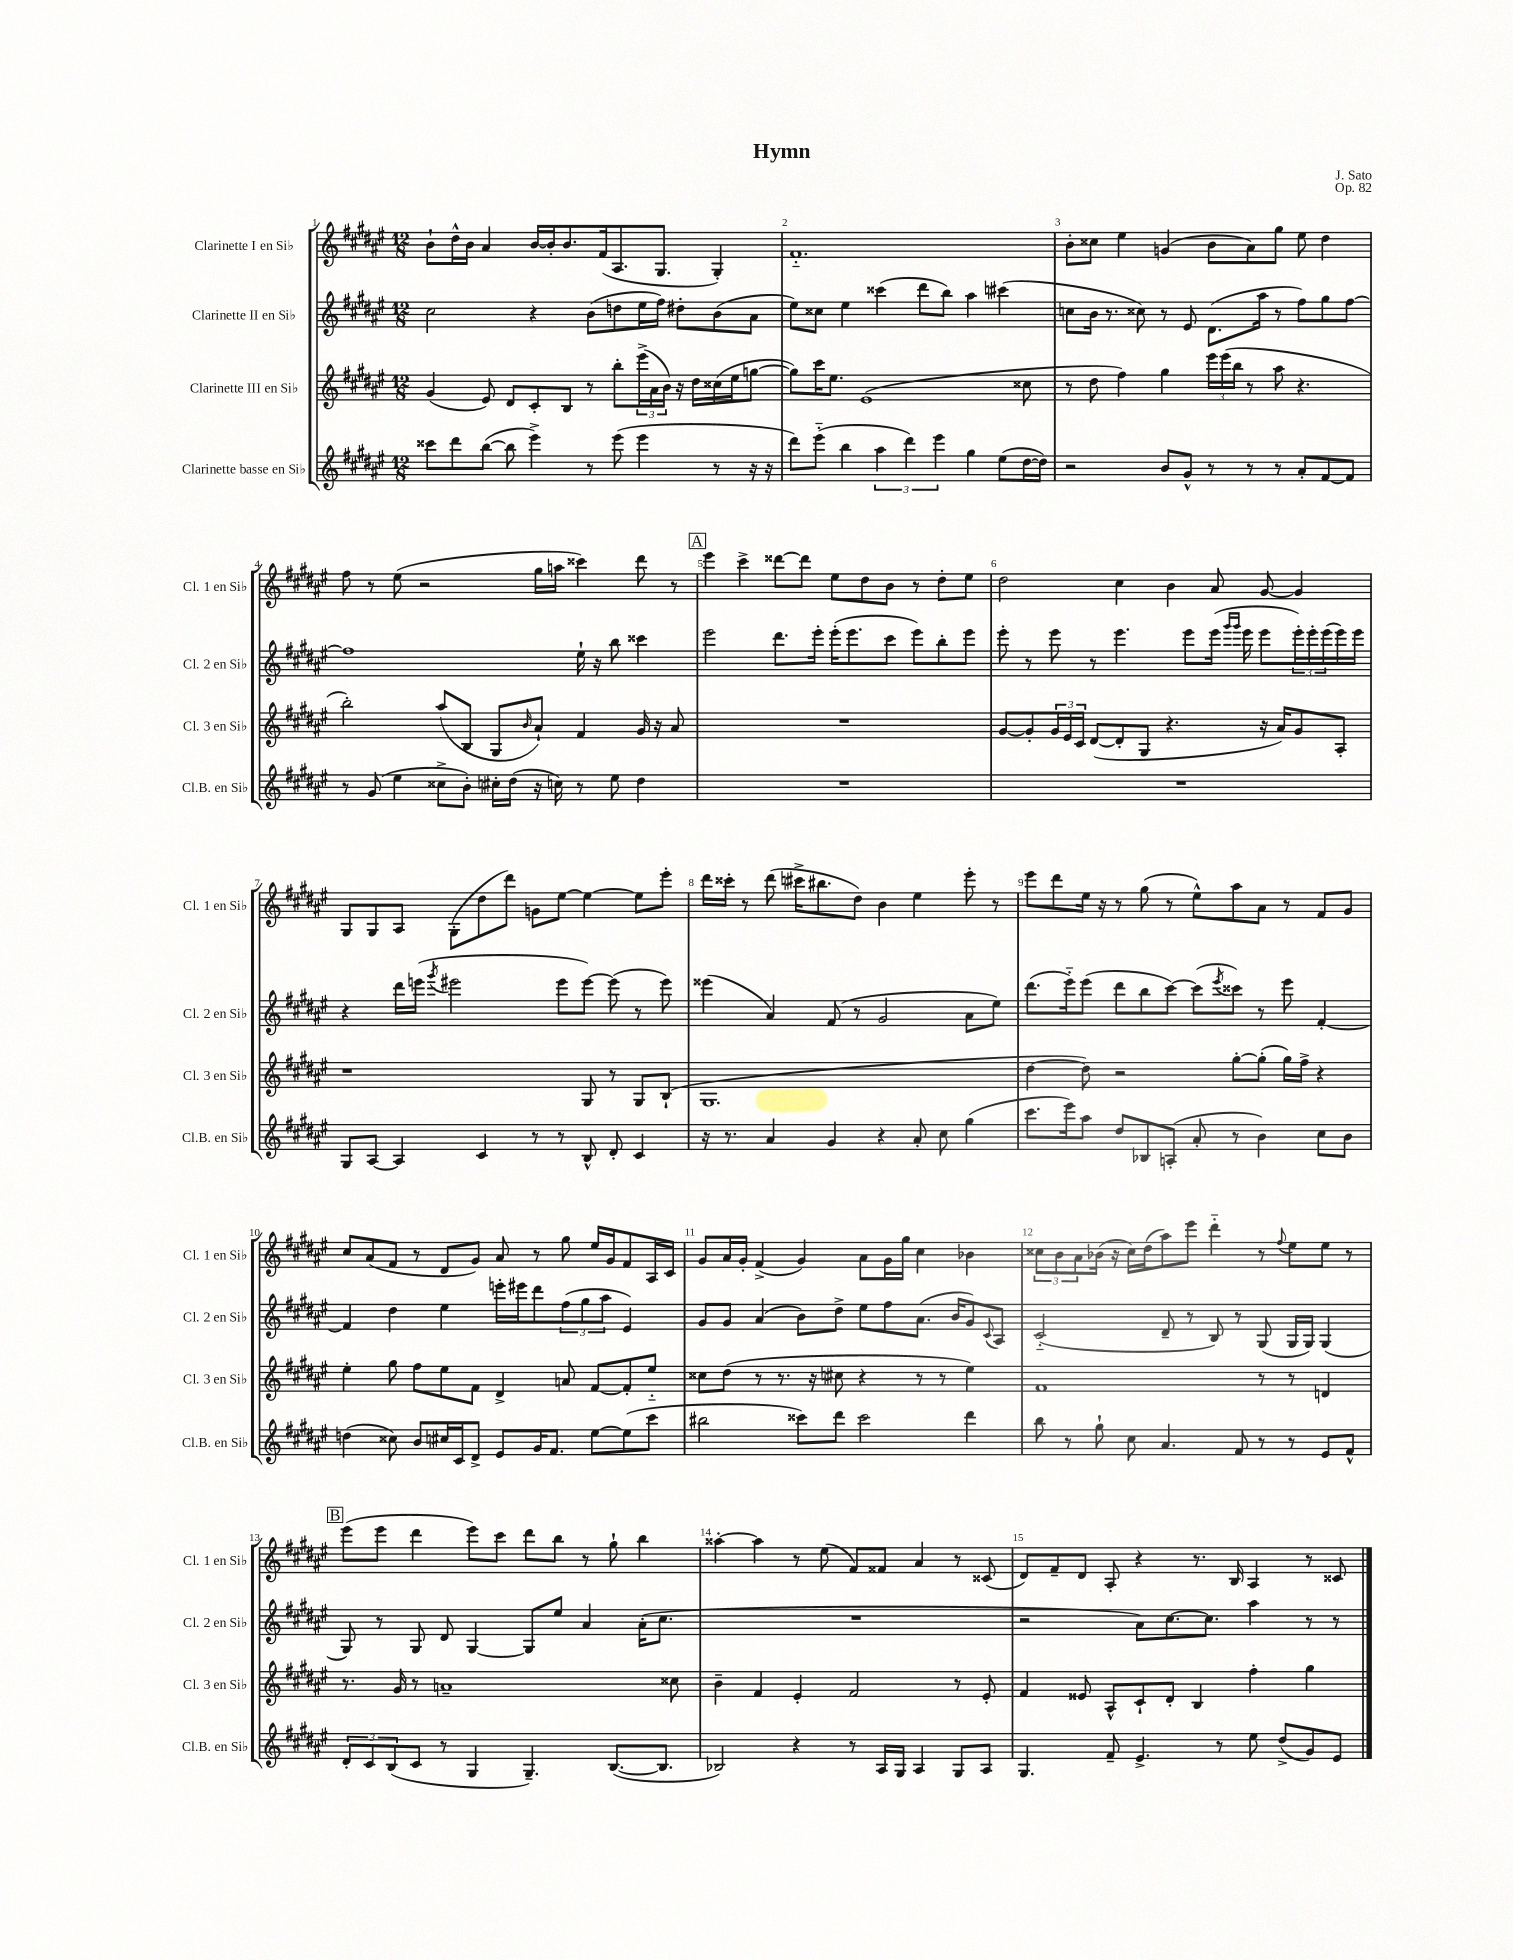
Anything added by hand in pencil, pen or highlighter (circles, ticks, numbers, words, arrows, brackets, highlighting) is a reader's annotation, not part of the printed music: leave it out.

**kern	**kern	**kern	**kern
*part4	*part3	*part2	*part1
*staff4	*staff3	*staff2	*staff1
*I"Clarinette basse en Si♭	*I"Clarinette III en Si♭	*I"Clarinette II en Si♭	*I"Clarinette I en Si♭
*I'Cl.B. en Si♭	*I'Cl. 3 en Si♭	*I'Cl. 2 en Si♭	*I'Cl. 1 en Si♭
*clefG2	*clefG2	*clefG2	*clefG2
*k[f#c#g#d#a#e#]	*k[f#c#g#d#a#e#]	*k[f#c#g#d#a#e#]	*k[f#c#g#d#a#e#]
*M12/8	*M12/8	*M12/8	*M12/8
=1	=1	=1	=1
8ccc##X\L	(4g#/	2cc#\	8b`\L
8ddd#\	.	.	16dd#^^\L
.	.	.	16b\JJ
([8bb\J	8e#/)	.	4a#/
8bb\]	8d#/L	.	.
4eee#^\)	8c#'/	4r	[16b/LL
.	.	.	16b'/J]
.	8B/J	.	8.b/
8r	8r	(8b\L	.
.	.	.	(16f#/k
(8eee#\	8bb'\L	8ddn\	8.A#/
4eee#\	(24eee#^\L	16ee#\L	.
.	24a#\	.	.
.	.	16ff#\JJ)	8.G#/J
.	24b\JJ)	.	.
.	16r	8dd#X'\L	.
.	16dd#\LL	.	.
8r	(16cc##X\	(8b\	4G#'/)
.	16ee#\J	.	.
16r	[8ggn\J	8a#\J	.
16r	.	.	.
=2	=2	=2	=2
8ddd#\L)	8gg\L])	8ee#\L)	1.f#
(8eee#\J	16ccc#\K	8cc##X\J	.
.	8.ee#\J	.	.
4bb\	.	4ee#\	.
.	(1e#	.	.
6aa#\	.	(4ccc##X\	.
6ddd#\)	.	.	.
.	.	8ddd#\L	.
6eee#\	.	.	.
.	.	8bb\J)	.
4gg#\	.	4aa#\	.
(8ee#\L	.	(4ccc#X\	.
[16dd#\L	8cc##X\	.	.
16dd#\JJ])	.	.	.
=3	=3	=3	=3
2r	8r	8ccn\L	8b'\L
.	8dd#\	16b\Jk	8cc##X\J
.	.	8.r	.
.	4ff#\)	.	4ee#\
.	.	8cc##X\)	.
8b/L	4gg#\	8r	(4gn/
8g#^^/J	.	8e#/	.
8r	24eee#\LL	(8.d#\L	8b\L
.	(24eee#\	.	.
.	24bb\JJ	.	.
8r	8r	.	8a#\)
.	.	16aa#\Jk	.
8r	8aa#\	8r	8gg#\J
8a#'/L	4.r	8ff#\L)	8ee#\
[8f#/	.	8gg#\	4dd#\
8f#/J]	.	[8ff#\J	.
!!LO:LB:g=z
=4	=4	=4	=4
8r	2bb'\)	1ff#]	8ff#\
(8g#/	.	.	8r
4ee#\	.	.	(8ee#\
.	.	.	2r
8cc##X^\L	(8aa#/L	.	.
8b'\J)	8B/J	.	.
16cc#X'\LL	8G#/L	.	.
(16dd#\JJ	.	.	.
.	16qqb/	.	.
16r	8a#`/J)	.	16gg#\LL
16ccn\)	.	.	16aan\JJ
8r	4f#/	16ee#`\	4ccc##X\)
.	.	16r	.
8ee#\	.	8bb\	.
4dd#\	16g#/	4ccc##X\	8ddd#\
.	16r	.	.
.	8a#/	.	8r
!!LO:REH:place=s1:t=A
=5	=5	=5	=5
1.r	1.r	2eee#\	4eee#\
.	.	.	4ccc#^\
.	.	8.ddd#\L	[8ddd##X\L
.	.	.	8ddd##\J]
.	.	16eee#'\Jk	.
.	.	(16eee#'\KL	8ee#\L
.	.	8.eee#\	.
.	.	.	8dd#\
.	.	8ccc#\J	8b\J
.	.	8eee#\L)	8r
.	.	8bb'\	8dd#'\L
.	.	8eee#\J	8ee#\J
=6	=6	=6	=6
1.r	[8g#/L	8eee#'\	2dd#\
.	8g#'/]	8r	.
.	24g#/L	8eee#\	.
.	24e#/	.	.
.	24c#/JJ	.	.
.	([8d#/L	8r	.
.	8d#'/]	4.eee#\	4cc#\
.	8G#/J	.	.
.	4.r	.	4b\
.	.	8eee#\L	.
.	.	(16eee#\Jk	8a#/
.	.	16qqggg#/LL	.
.	.	16qqggg#/JJ	.
.	.	16eee#\	.
.	16r	8eee#\L	[8g#/
.	16a#/KL)	.	.
.	8g#/	24eee#'\L)	4g#/]
.	.	24eee#'\	.
.	.	(24eee#\	.
.	8A#'/J	16eee#\)	.
.	.	16eee#\JJ	.
!!LO:LB:g=z
=7	=7	=7	=7
8G#/L	1r	4r	8G#/L
[8A#/J	.	.	8G#/
4A#/]	.	16ddd#\LL	8A#/J
.	.	(16eeen\JJ	.
.	.	8qggg#/	.
.	.	2eee#X\	(8G#'\L
4c#/	.	.	8dd#\
.	.	.	8ddd#\J)
8r	.	.	8gn\L
8r	.	8eee#\L	[8ee#\J
8B^^/	8G#/	[8eee#\J)	4ee#\_
8d#'/	8r	(8eee#\]	.
4c#/	8G#/L	8r	8ee#\L]
.	(8B`/J	8eee#\)	8eee#'\J
=8	=8	=8	=8
16r	1.G#	(4eee##X\	16ddd#\LL
8.r	.	.	16ccc##X'\JJ
.	.	.	8r
4a#/	.	4a#/)	(8ddd#\
.	.	.	16ccc#X^\KL
.	.	.	8.bb#X\
4g#/	.	(8f#/	.
.	.	8r	8dd#\J)
4r	.	2g#/	4b\
8a#'/	.	.	4ee#\
8cc#\	.	.	.
(4gg#\	.	8a#\L	8eee#'\
.	.	8ee#\J)	8r
=9	=9	=9	=9
8.ccc#\L	[4dd#\	(8.ddd#\L	8eee#\L
.	.	.	8ddd#\
16eee#\k)	.	16eee#\k)	.
8aa#\J	8dd#\])	(8eee#\J	16ee#\Jk
.	.	.	16r
8dd#/L	2r	8ddd#\L	8r
8B-X/	.	8bb\	(8gg#\
(8An'/J	.	[8ccc#\J)	8r
8a#'/	.	(8ccc#\L]	8ee#^^\L)
.	.	8qeee#/	.
8r	[8gg#'\L	8ccc##X\J)	8aa#\
4b\)	(8gg#'\J]	8r	8a#\J
.	16gg#\LL)	8eee#\	8r
.	16ff#^\JJ	.	.
8cc#\L	4r	[4f#'/	8f#/L
8b\J	.	.	8g#/J
!!LO:LB:g=z
=10	=10	=10	=10
(4ddn\	4ee#'\	4f#/]	8cc#/L
.	.	.	(8a#/
8cc##X\)	8gg#\	4dd#\	8f#/J
8b/L	8ff#\L	.	8r
16cc#X/L	8ee#\	4ee#\	8d#/L
16c#/J	.	.	.
8d#^/J	8f#\J	.	8g#/J)
8e#/L	4d#^/	16eeen'\LL	8a#/
.	.	16eee#X\J	.
16g#/K	.	8ddd#\	8r
8.f#/J	.	.	.
.	8an/	(12ff#\	8gg#\
.	.	12gg#\	.
[8ee#\L	[8f#/L	.	16ee#/LL
.	.	12aa#\J	.
.	.	.	16g#/J
(8ee#\]	8f#'/]	4e#/)	8f#/
8ccc#\J	8ee#/J	.	16A#/L
.	.	.	16c#/JJ
=11	=11	=11	=11
2bb#X\	8cc##X\L	8g#/L	8g#/L
.	(8dd#\J	8g#/J	16a#/L
.	.	.	16g#'/JJ
.	8r	(4a#/	(4f#^/
.	8.r	.	.
8ccc##X\L)	.	8b\L)	4g#/)
.	16r	.	.
8ddd#\J	8cc#X\	8dd#^\J	.
2ccc##\	4r	8ee#\L	8a#\L
.	.	8ff#\	16g#\L
.	.	.	16gg#\JJ
.	8r	(8.a#\J	4cc#\
.	8r	.	.
.	.	16b/KL	.
4ddd#\	4ee#\)	8g#/)	4b-X\
.	.	8qqc#/	.
.	.	8A#/J	.
=12	=12	=12	=12
8bb\	1f#	(2c#/	12cc##X\L
.	.	.	12b\
8r	.	.	.
.	.	.	12a#\
8gg#`\	.	.	(16b-X\Jk
.	.	.	16r
8cc#\	.	.	16cc##\LL)
.	.	.	(16dd#\J
4.a#/	.	8d#~/	8aa#\)
.	.	8r	8eee#\J
.	.	8B/)	4ddd#\
8f#/	.	8r	.
8r	8r	(8G#/	8r
.	.	.	8qqff#/
8r	8r	16G#/LL	8ee#\L
.	.	16G#/JJ)	.
8e#/L	4dn/	(4G#/	8ee#\J
8f#^^/J	.	.	8r
!!LO:LB:g=z
!!LO:REH:place=s1:t=B
=13	=13	=13	=13
12d#'/L	8.r	8G#/)	(8eee#\L
12c#/	.	.	.
.	.	8r	8eee#\J
(12B/	.	.	.
.	16g#/	.	.
8c#/J	8r	8G#/	4ddd#\
8r	1an~	8d#/	.
4G#/	.	[4G#/	8eee#\L)
.	.	.	8ccc#\J
4.G#~/)	.	8G#/L]	8ddd#\L
.	.	8ee#/J	8bb\J
.	.	4a#/	8r
([8.B/L	.	.	8gg#`\
.	.	(16a#'\KL	4bb\
8.B/J]	.	8.cc#\J	.
.	8cc##X\	.	.
=14	=14	=14	=14
2B-X/)	4b~\	1.r	[4aa##X'\
.	4f#/	.	4aa##\]
4r	4e#'/	.	8r
.	.	.	(8ee#\
8r	2f#/	.	8f#/L)
16A#/LL	.	.	8f##X/J
16G#/JJ	.	.	.
4A#/	.	.	4a#/
8G#/L	8r	.	8r
8A#/J	8e#'/	.	(8c##X/
=15	=15	=15	=15
4.G#/	4f#/	2r	8d#/L)
.	.	.	8f#~/
.	8e##X/	.	8d#/J
8f#~/	8A#^^/L	.	8A#'/
4.e#^/	8c#`/	8a#\L)	4r
.	8d#'/J	[8.cc#\	.
.	4B/	.	8.r
.	.	8.cc#\J]	.
8r	.	.	.
.	.	.	16B/
8ee#\	4ff#'\	4aa#\	4A#/
(8dd#^/L	.	.	.
8g#/)	4gg#\	8r	8r
8e#/J	.	8r	8c##X/
==	==	==	==
*-	*-	*-	*-
